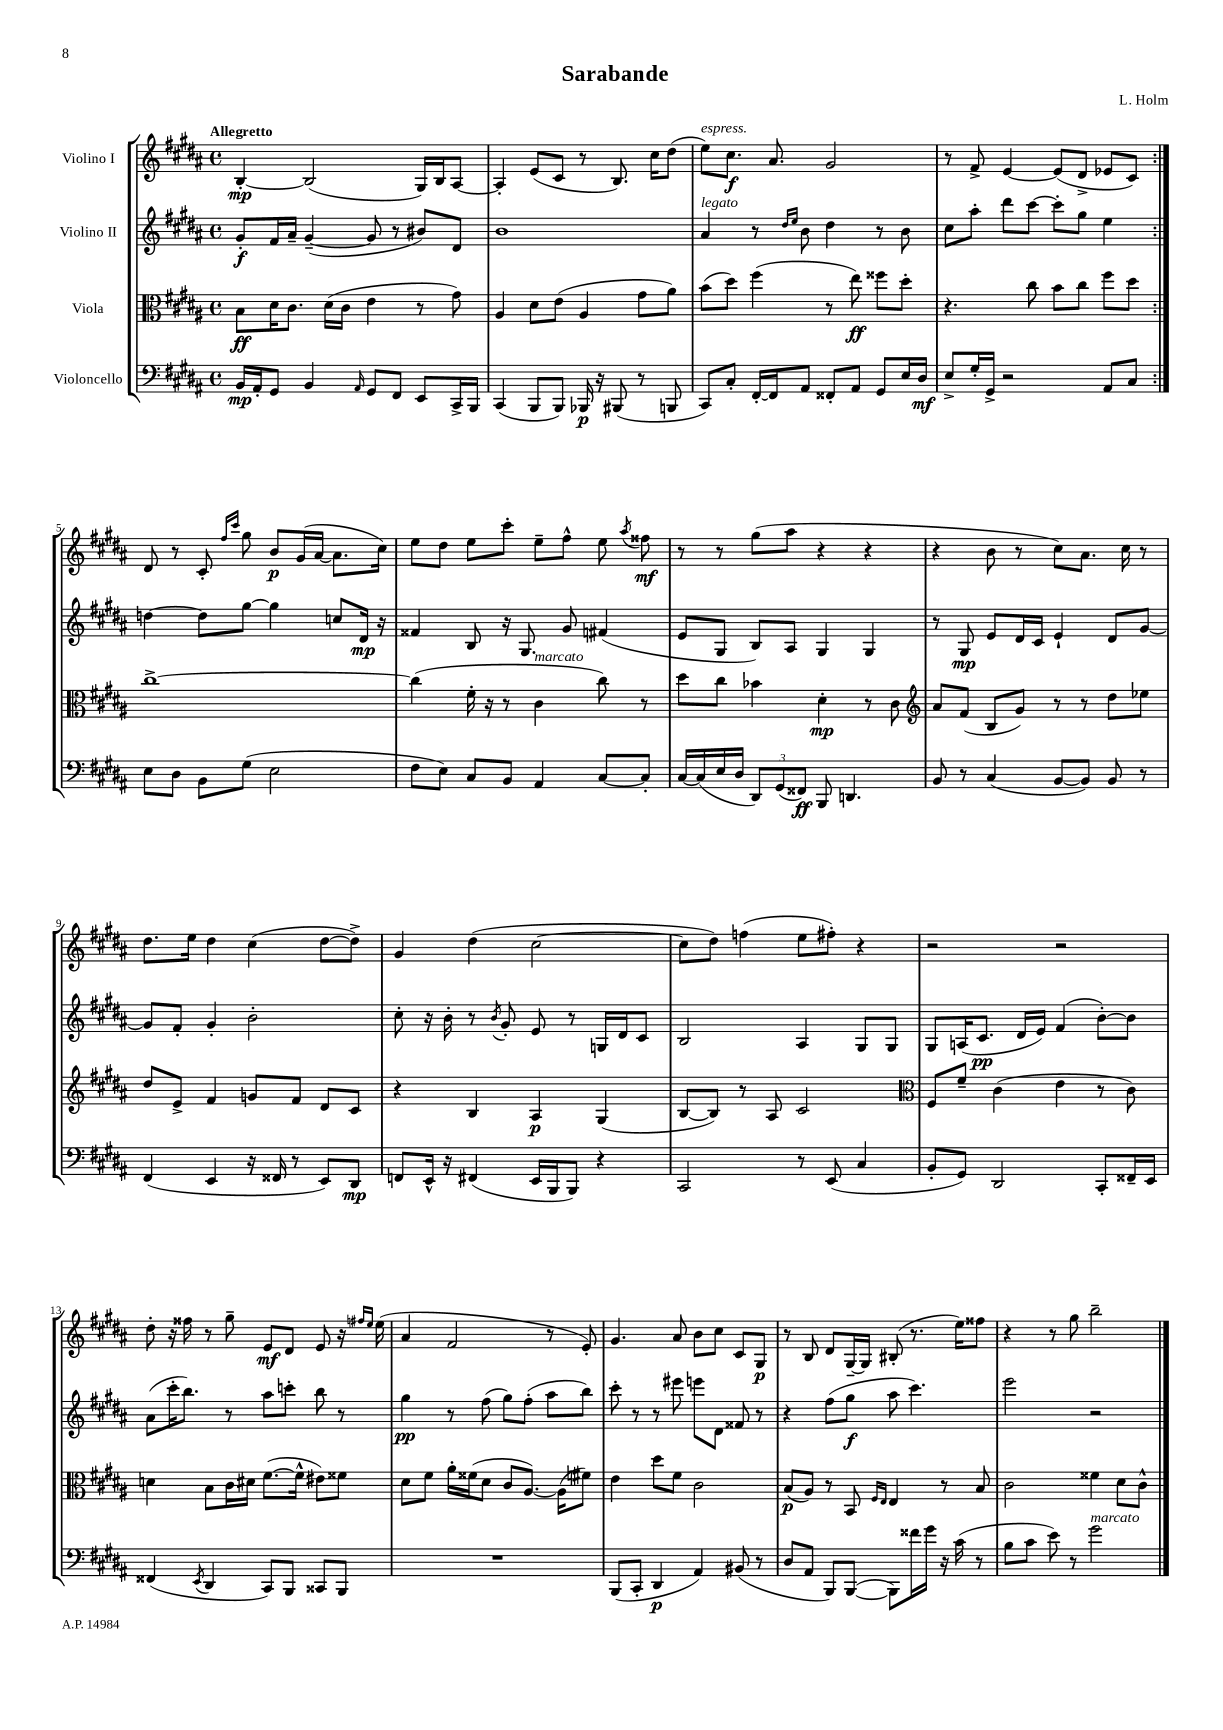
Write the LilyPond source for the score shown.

\header { title = "Sarabande" composer = "L. Holm" }
<<
\new StaffGroup <<
\new Staff = "s0" \with { instrumentName = "Violino I" } {
    \clef treble \key b \major \defaultTimeSignature \time 4/4 \tempo "Allegretto"
    \autoBeamOff \repeat volta 2 { b4~-.\mp b2( gis16[) b16 ais8]~ |
    ais4-. e'8[( cis'8] r8 b8.) cis''16[ dis''8]( |
    e''8[^\markup { \italic "espress." }) cis''8.]\f ais'8. gis'2 |
    r8 fis'8-> e'4~ e'8[( dis'8]-> ees'8[ cis'8]) | }
    dis'8 r8 cis'8-. \grace { fis''16[ cis'''16] } gis''8 b'8[\p gis'16( ais'16]~ ais'8.[ cis''16]) |
    e''8[ dis''8] e''8[ cis'''8]-. e''8[-- fis''8]-^ e''8 \acciaccatura { ais''8 } fisis''8\mf |
    r8 r8 gis''8[( ais''8] r4 r4 |
    r4 b'8 r8 cis''8[) ais'8.] cis''16 r8 |
    dis''8.[ e''16] dis''4 cis''4( dis''8[~ dis''8]->) |
    gis'4 dis''4( cis''2~ |
    cis''8[ dis''8]) f''4( e''8[ fis''8]-.) r4 |
    r2 r2 |
    dis''8-. r16 fisis''16 r8 gis''8-- e'8[\mf dis'8] e'8 r16 \grace { fis''16[ e''16] } e''16( |
    ais'4 fis'2 r8 e'8-.) |
    gis'4. ais'8 b'8[ cis''8] cis'8[ gis8]\p |
    r8 b8 dis'8[ gis16~-- gis16] bis8-.( r8. e''16[) fisis''8] |
    r4 r8 gis''8 b''2-- \bar "|." |
}
\new Staff = "s1" \with { instrumentName = "Violino II" } {
    \clef treble \key b \major \defaultTimeSignature \time 4/4
    \autoBeamOff \repeat volta 2 { gis'8[-.\f fis'16 ais'16]-- gis'4~--( gis'8 r8 bis'8[) dis'8] |
    b'1 |
    ais'4^\markup { \italic "legato" } r8 \grace { dis''16[ e''16] } b'8 dis''4 r8 b'8 |
    cis''8[ ais''8]-. dis'''8[ cis'''8]~ cis'''8[-. gis''8] e''4 | }
    d''4~ d''8[ gis''8]~ gis''4 c''8[ dis'16]\mp r16 |
    fisis'4 b8 r16 gis8. gis'8 fis'4( |
    e'8[ gis8] b8[) ais8] gis4 gis4 |
    r8 gis8\mp e'8[ dis'16 cis'16] e'4-! dis'8[ gis'8]~ |
    gis'8[ fis'8]-. gis'4-. b'2-. |
    cis''8-. r16 b'16-. r8 \acciaccatura { b'8 } gis'8-. e'8 r8 g16[ dis'16 cis'8] |
    b2 ais4 gis8[ gis8] |
    gis8[ a16( cis'8.]\pp dis'16[ e'16]) fis'4( b'8[~-.) b'8] |
    ais'8[( cis'''16-. b''8.]) r8 ais''8[ c'''8]-. b''8 r8 |
    gis''4\pp r8 fis''8( gis''8[) fis''8]-.( ais''8[ b''8]) |
    cis'''8-. r8 r8 eis'''8 e'''8[ dis'8] fisis'8 r8 |
    r4 fis''8[( gis''8]\f ais''8 cis'''4.) |
    e'''2 r2 \bar "|." |
}
\new Staff = "s2" \with { instrumentName = "Viola" } {
    \clef alto \key b \major \defaultTimeSignature \time 4/4
    \autoBeamOff \repeat volta 2 { b8[\ff dis'16 cis'8.] dis'16[( cis'16] e'4 r8 gis'8) |
    ais4 dis'8[ e'8]( ais4 gis'8[ ais'8]) |
    b'8[( dis''8]) fis''4( r8 e''8\ff) fisis''8[ dis''8]-. |
    r4. cis''8 b'8[ cis''8] fis''8[ dis''8] | }
    cis''1~-> |
    cis''4( fis'16-. r16 r8 cis'4^\markup { \italic "marcato" } cis''8) r8 |
    dis''8[ cis''8] bes'4 dis'4-.\mp r8 cis'8 |
    \clef treble ais'8[ fis'8]( b8[ gis'8]) r8 r8 dis''8[ ees''8] |
    dis''8[ e'8]-> fis'4 g'8[ fis'8] dis'8[ cis'8] |
    r4 b4 ais4\p gis4( |
    b8[~ b8]) r8 ais8 cis'2 |
    \clef alto fis8[ fis'8]-- cis'4( e'4 r8 cis'8) |
    d'4 b8[ cis'16 dis'16] fis'8.[~( fis'16]-^ eis'8[) fisis'8] |
    dis'8[ fis'8] ais'16[-. fisis'16( dis'8] cis'8[ ais8.]~) ais16[( fis'8]) |
    e'4 dis''8[ fis'8] cis'2 |
    b8[\p( ais8]) r8 b,8 \grace { fis16[ e16] } e4 r8 b8 |
    cis'2 fisis'4 dis'8[ cis'8]-^ \bar "|." |
}
\new Staff = "s3" \with { instrumentName = "Violoncello" } {
    \clef bass \key b \major \defaultTimeSignature \time 4/4
    \autoBeamOff \repeat volta 2 { b,16[\mp ais,16-. gis,8] b,4 \grace { ais,16 } gis,8[ fis,8] e,8[ cis,16-> b,,16] |
    cis,4( b,,8[ b,,8]) bes,,16\p r16 bis,,8( r8 b,,8 |
    cis,8[) cis8]-. fis,16[~-. fis,16 ais,8] fisis,8[-. ais,8] gis,8[ e16 dis16]\mf |
    e8[-> gis16-. gis,16]-> r2 ais,8[ cis8] | }
    e8[ dis8] b,8[ gis8]( e2 |
    fis8[ e8]) cis8[ b,8] ais,4 cis8[~ cis8]-. |
    cis16[~ cis16( e16 dis16] \tuplet 3/2 { dis,8[) gis,8( fisis,8]\ff) } b,,8 d,4. |
    b,8 r8 cis4( b,8[~ b,8]) b,8 r8 |
    fis,4( e,4 r16 fisis,16 r8 e,8[) dis,8]\mp |
    f,8[ e,16]-^ r16 fis,4( e,16[ b,,16 b,,8]) r4 |
    cis,2 r8 e,8( cis4 |
    b,8[-. gis,8]) dis,2 cis,8[-. fisis,16-- e,16] |
    fisis,4( \acciaccatura { e,8 } dis,4 cis,8[) b,,8] cisis,8[ b,,8] |
    R1 |
    b,,8[( cis,8]-. dis,4\p ais,4) bis,8( r8 |
    dis8[ ais,8] b,,8[) b,,8]~( b,,8[) fisis'16 gis'16] r16 cis'16( r8 |
    b8[ cis'8] e'8) r8 gis'2^\markup { \italic "marcato" } \bar "|." |
}
>>
>>
